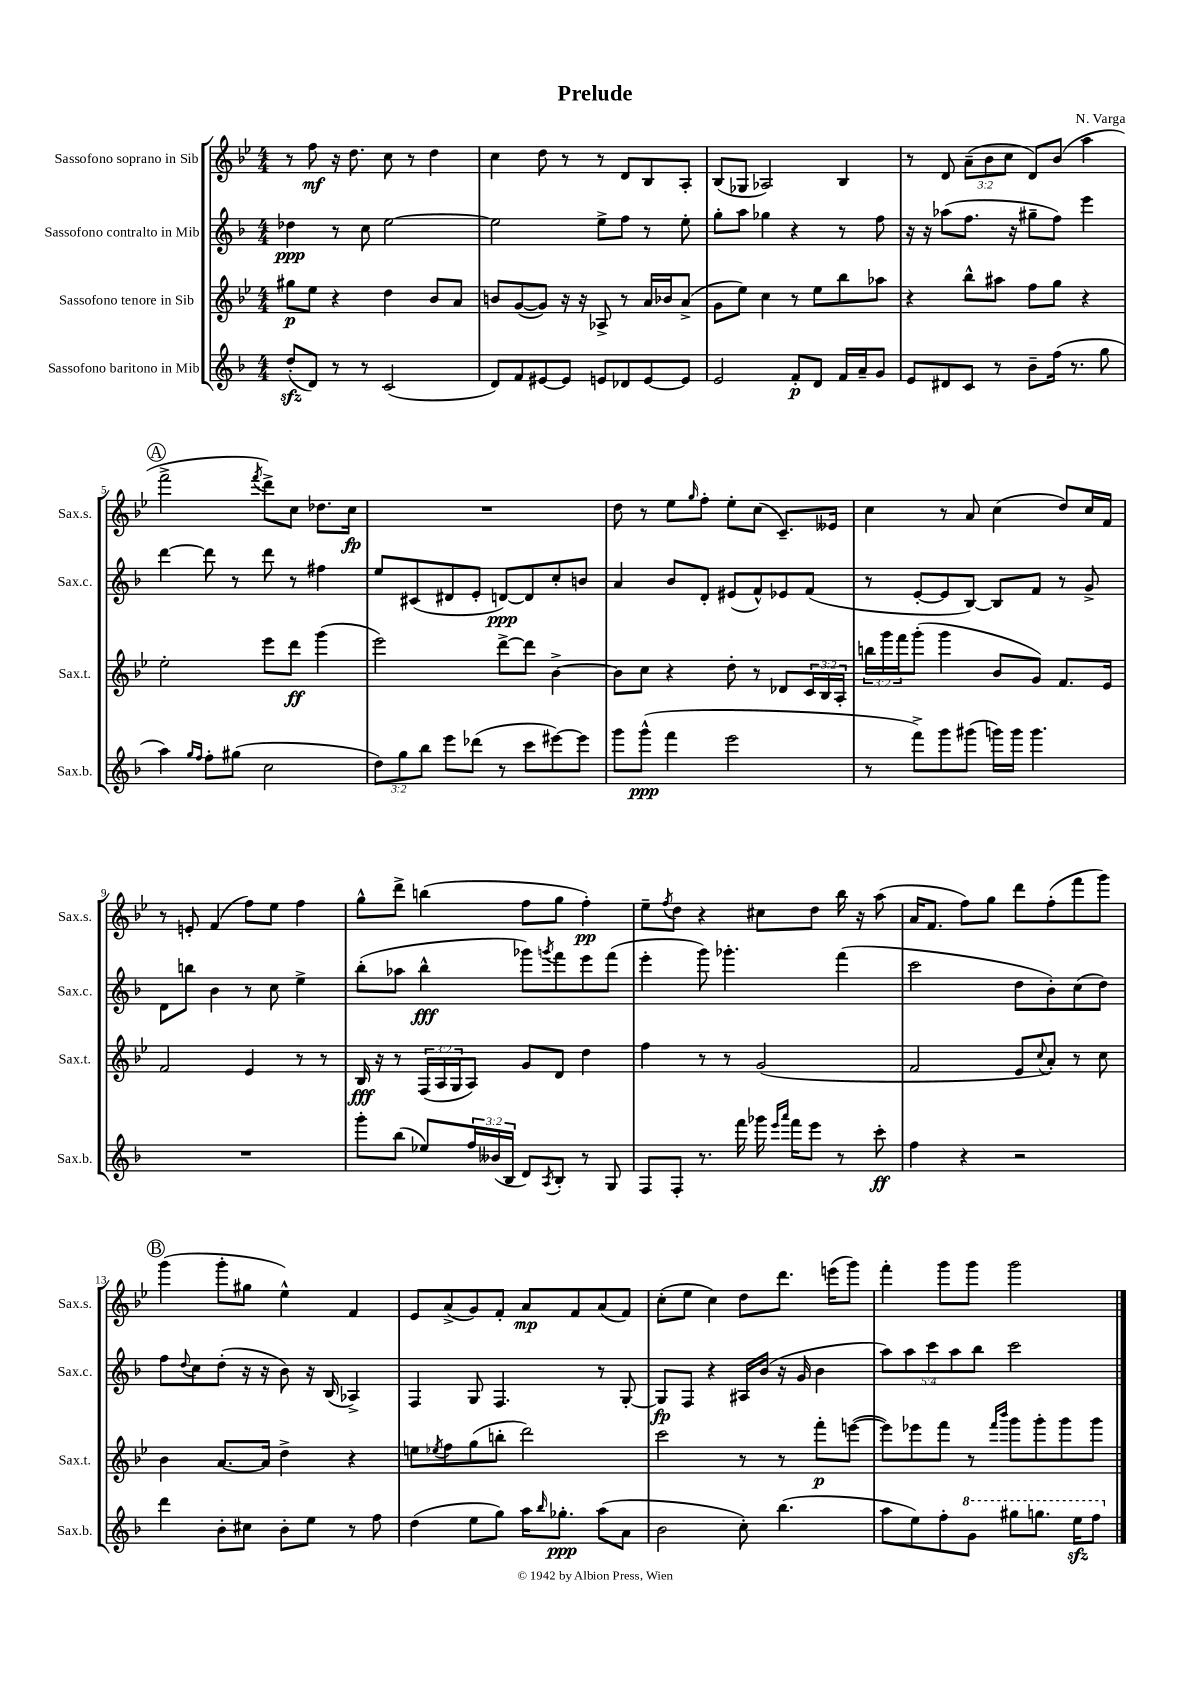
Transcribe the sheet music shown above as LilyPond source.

\header { title = "Prelude" composer = "N. Varga" }
<<
\new StaffGroup <<
\new Staff = "s0" \with { instrumentName = "Sassofono soprano in Sib" shortInstrumentName = "Sax.s." } {
    \clef treble \key bes \major \numericTimeSignature \time 4/4 \override Staff.TupletNumber.text = #tuplet-number::calc-fraction-text
    r8 f''8\mf r16 d''8. c''8 r8 d''4 |
    c''4 d''8 r8 r8 d'8 bes8 a8-. |
    bes8( ges8 aes2) bes4 |
    r8 d'8 \tuplet 3/2 { a'8--( bes'8 c''8 } d'8) bes'8( a''4 |
    \mark \markup { \circle "A" } f'''2-> \acciaccatura { f'''8 } d'''8->) c''8 des''8. c''16\fp |
    R1 |
    d''8 r8 ees''8 \grace { g''16 } f''8-. ees''8-. c''8( c'8.--) eeses'16 |
    c''4 r8 a'8 c''4( d''8) c''16 f'16 |
    r8 e'8-. f'4( f''8) ees''8 f''4 |
    g''8-^ d'''8-> b''4( f''8 g''8 f''4-.\pp) |
    ees''8-- \acciaccatura { f''8 } d''8 r4 cis''8 d''8 bes''16 r16 a''8( |
    a'16 f'8. f''8) g''8 d'''8 f''8-.( f'''8 g'''8) |
    \mark \markup { \circle "B" } g'''4( g'''8-. gis''8 ees''4-^) f'4 |
    ees'8 a'8->( g'8) f'8-. a'8\mp f'8 a'8( f'8) |
    c''8-.( ees''8 c''4) d''8 d'''8. e'''16( g'''8) |
    f'''4-. g'''8 g'''8 g'''2 \bar "|." |
}
\new Staff = "s1" \with { instrumentName = "Sassofono contralto in Mib" shortInstrumentName = "Sax.c." } {
    \clef treble \key f \major \numericTimeSignature \time 4/4 \override Staff.TupletNumber.text = #tuplet-number::calc-fraction-text
    des''4\ppp r8 c''8 e''2~ |
    e''2 e''8-> f''8 r8 e''8-. |
    g''8-. a''8 ges''4 r4 r8 f''8 |
    r16 r16 aes''8( f''8. r16 gis''8-- f''8) e'''4 |
    \mark \markup { \circle "A" } d'''4~ d'''8 r8 d'''8 r8 fis''4 |
    e''8 cis'8( dis'8 e'8-. d'8~\ppp) d'8 c''8-. b'8 |
    a'4 bes'8 d'8-. eis'8( f'8-^) ees'8 f'8( |
    r8 e'8~-. e'8 bes8~) bes8 f'8 r8 g'8-> |
    d'8 b''8 bes'4 r8 c''8 e''4-> |
    bes''8-.( aes''8 bes''4-^\fff ges'''8) \acciaccatura { g'''8 } f'''8 e'''8 f'''8( |
    e'''4-. g'''8) ges'''4.-. f'''4( |
    c'''2 d''8 bes'8-.) c''8( d''8) |
    \mark \markup { \circle "B" } f''8 \appoggiatura { d''8 } c''8 d''8-.( r16 r16 bes'8) r16 bes16( aes4->) |
    f4 g8 f4. r8 g8~-. |
    g8\fp f8 r4 ais16 bes'16( r16 g'16 bes'4 |
    \tuplet 5/4 { a''8) a''8 c'''8 a''8 bes''8 } c'''2 \bar "|." |
}
\new Staff = "s2" \with { instrumentName = "Sassofono tenore in Sib" shortInstrumentName = "Sax.t." } {
    \clef treble \key bes \major \numericTimeSignature \time 4/4 \override Staff.TupletNumber.text = #tuplet-number::calc-fraction-text
    gis''8\p ees''8 r4 d''4 bes'8 a'8 |
    b'8 g'8~( g'8) r16 r16 aes8-> r8 a'16 bes'16 a'8->( |
    g'8 ees''8) c''4 r8 ees''8 bes''8 aes''8 |
    r4 bes''8-^ ais''8 f''8 g''8 r4 |
    \mark \markup { \circle "A" } ees''2-. ees'''8 d'''8\ff g'''4( |
    ees'''2) d'''8~-> d'''8 bes'4~-> |
    bes'8 c''8 r4 d''8-. r8 des'8 \tuplet 3/2 { c'16 bes16 a16-. } |
    \tuplet 3/2 { b''16 g'''16 f'''16 } g'''8-.( g'''4 bes'8 g'8) f'8. ees'16 |
    f'2 ees'4 r8 r8 |
    bes16\fff r16 r8 \tuplet 3/2 { f16( a16 g16 } a8) g'8 d'8 d''4 |
    f''4 r8 r8 g'2( |
    f'2 ees'8 \appoggiatura { c''8 } a'8-.) r8 c''8 |
    \mark \markup { \circle "B" } bes'4 a'8.~ a'16 d''4-> r4 |
    e''8 \acciaccatura { ees''8 } f''8 g''8( b''8-. d'''2) |
    c'''2 r8 r8 f'''8-.\p e'''8~( |
    e'''8) ees'''8 f'''8 r8 \grace { f'''16 bes'''16 } g'''8 g'''8-. g'''8 g'''8 \bar "|." |
}
\new Staff = "s3" \with { instrumentName = "Sassofono baritono in Mib" shortInstrumentName = "Sax.b." } {
    \clef treble \key f \major \numericTimeSignature \time 4/4 \override Staff.TupletNumber.text = #tuplet-number::calc-fraction-text
    d''8-.\sfz( d'8) r8 r8 c'2( |
    d'8) f'8 eis'8~ eis'8 e'8 des'8 e'8~ e'8 |
    e'2 f'8-.\p d'8 f'16 a'16-- g'8 |
    e'8 dis'8 c'8 r8 bes'8-- f''16( r8. g''8 |
    \mark \markup { \circle "A" } a''4) \grace { g''16 f''16 } f''8-. gis''8( c''2 |
    \tuplet 3/2 { d''8) g''8 bes''8 } e'''8 des'''8( r8 c'''8 eis'''8~) eis'''8 |
    g'''8 g'''8-^\ppp( f'''4 e'''2 |
    r8 f'''8->) g'''8 gis'''8( g'''16) g'''16 g'''4. |
    R1 |
    g'''8-. bes''8( ees''8) \tuplet 3/2 { f''16 beses'16( bes16 } d'8) \acciaccatura { a8 } bes8-. r8 g8 |
    f8 f8-. r8. f'''16 ges'''16 \grace { e'''16 a'''16 } f'''16 e'''8 r8 c'''8-.\ff |
    f''4 r4 r2 |
    \mark \markup { \circle "B" } d'''4 bes'8-. cis''8 bes'8-. e''8 r8 f''8 |
    d''4( e''8 g''8) a''16 \grace { bes''16 } ges''8.-.\ppp a''8( a'8 |
    bes'2 c''8-.) bes''4.( |
    a''8 e''8) f''8-. \ottava #1 g''8 gis'''8 g'''8. e'''16\sfz f'''8 \ottava #0 \bar "|." |
}
>>
>>
